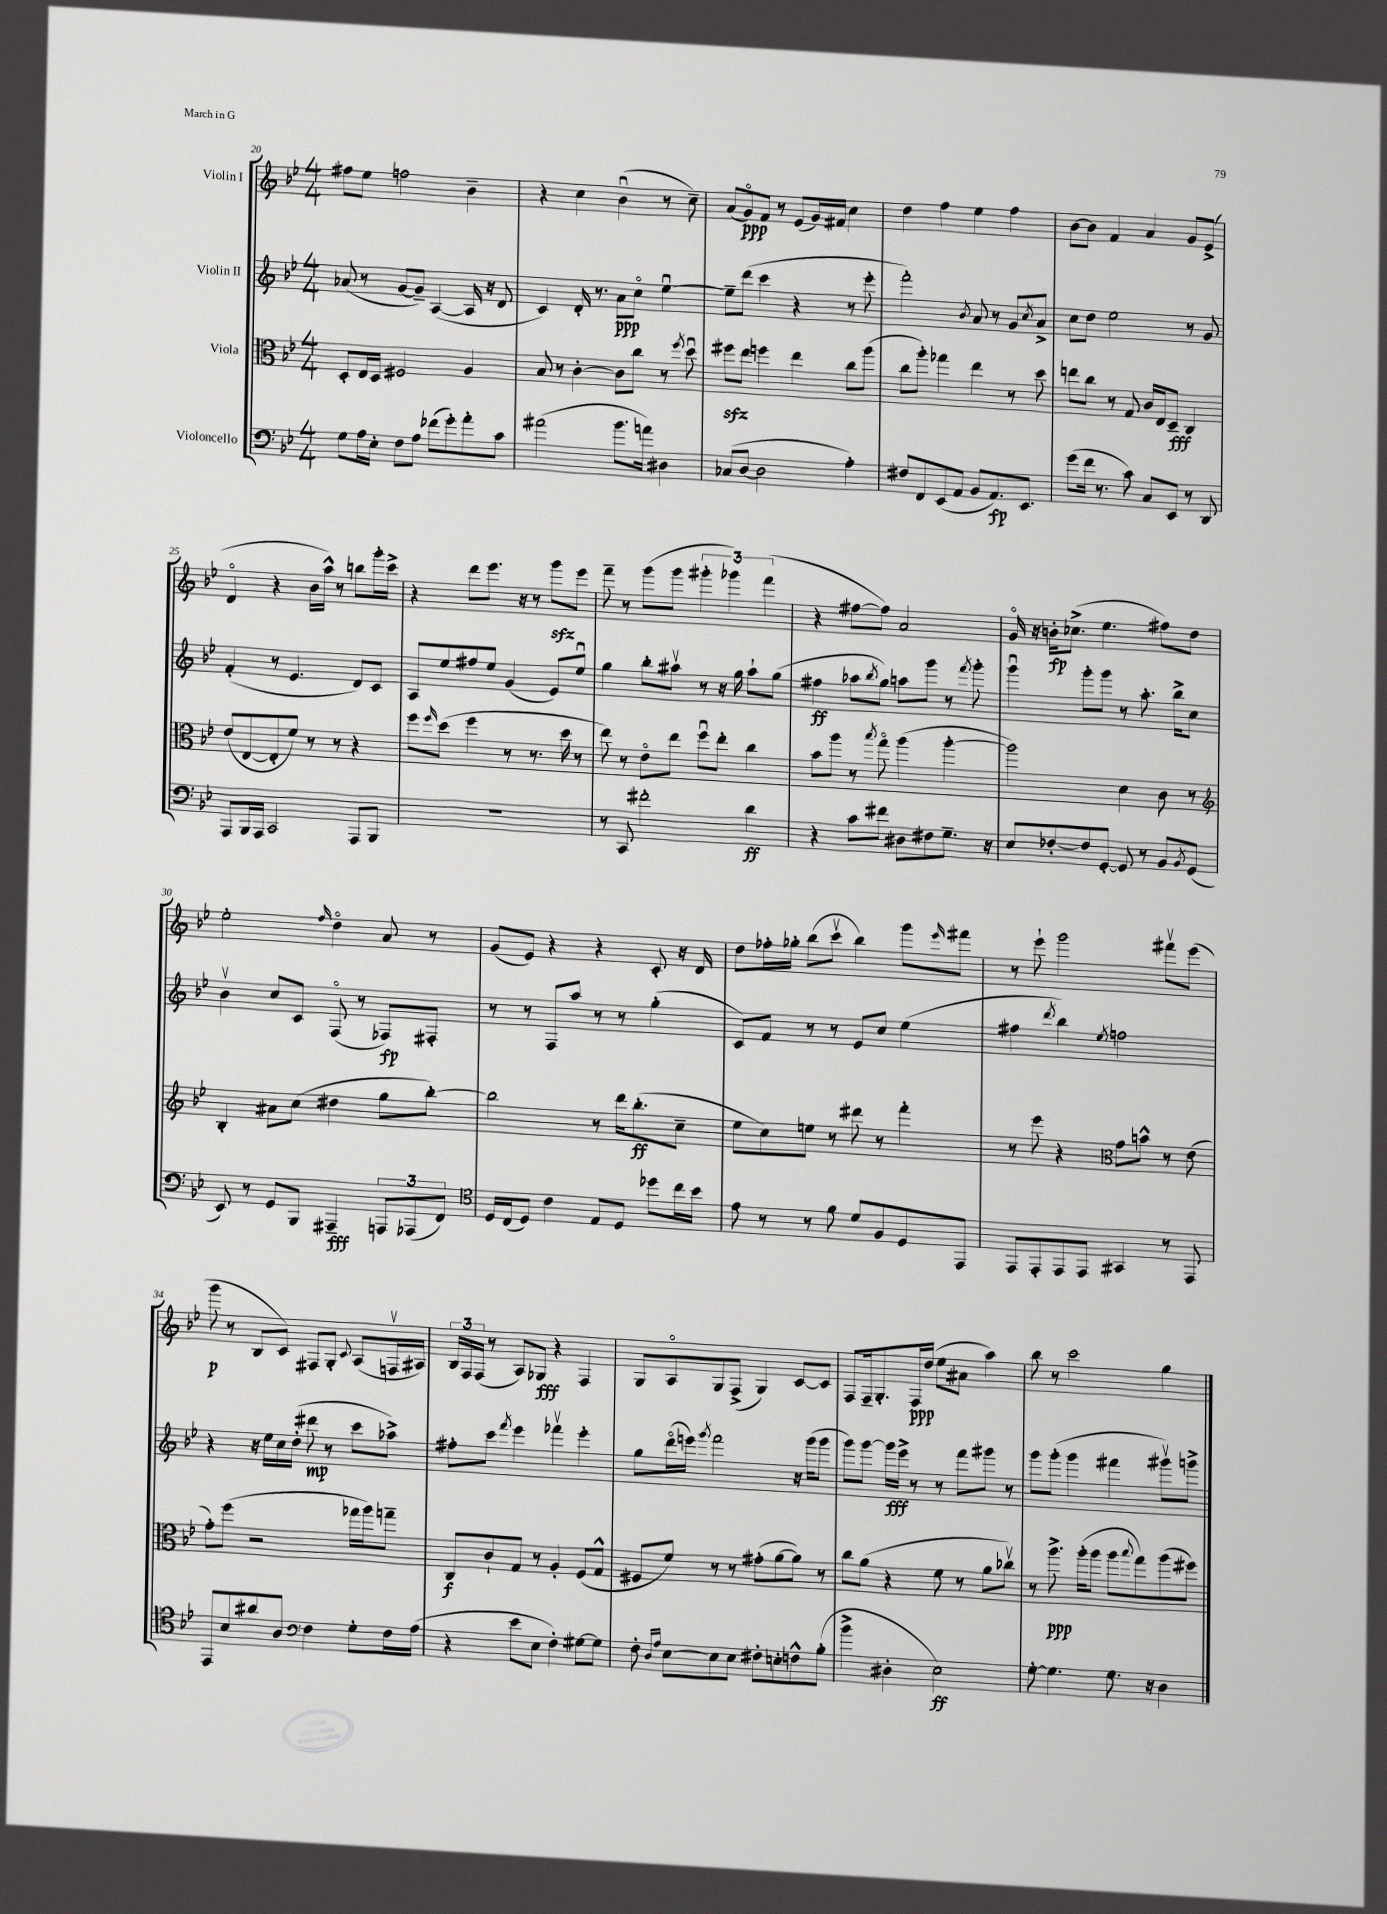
<<
\new StaffGroup <<
\new Staff = "s0" \with { instrumentName = "Violin I" } {
    \clef treble \key bes \major \numericTimeSignature \time 4/4
    fis''8 ees''8 f''2 bes'4-- |
    r4 c''4 bes'4\downbow( r8 c''8--) |
    a'8( g'8\flageolet\ppp) f'8 r8 ees'8( g'16) fis'16 c''4 |
    d''4 f''4 ees''4 f''4 |
    bes'8~ bes'8 f'4 a'4 g'8 ees'8->( |
    d'4\flageolet r4 bes'16 a''16-^) r8 b''8 g'''16-. c'''16-> |
    r4 d'''8 ees'''8. r16 r8 g'''8\sfz ees'''8 |
    f'''8-- r8 g'''8( g'''8 \tuplet 3/2 { gis'''4-. ges'''4) f'''4( } |
    r4 fis''8~ fis''8) a'2 |
    g'16\flageolet r16 b'16-.\fp ces''8.->( ees''4. fis''8) d''8 |
    ees''2-. \grace { f''16 } d''4\flageolet a'8 r8 |
    g'8( ees'8) r4 r4 c'8-. r16 d'16 |
    d''8 fes''16-. ges''16-. bes''8( c'''8\upbow bes''4) g'''8 \grace { ees'''16 } fis'''8 |
    r8 ees'''8-! g'''2 fis'''8\upbow ees'''8( |
    g'''8\p r8 bes8 c'8) fis8 g8-. \appoggiatura { c'8 } a8( f16\upbow ais16) |
    \tuplet 3/2 { bes16 f16 f16( } r8 a8) ges8\fff r4 f4 |
    g8 a8\flageolet g8 f8->( g4) c'8~ c'8 |
    f8 f16-- g8.-. f16\ppp d''16( ees''8 ais'8 a''4) |
    bes''8 r8 c'''2 g''4 \bar "|." |
}
\new Staff = "s1" \with { instrumentName = "Violin II" } {
    \clef treble \key bes \major \numericTimeSignature \time 4/4
    aes'8( r8 g'8~ g'8--) a4~( a16 r16 d'8 |
    c'4) d'16-. r8. a'8\ppp c''8\flageolet ees''4~\downbow |
    ees''8-- d'''8( c'''4 r4 r8 ees'''8-. |
    f'''2-.) \acciaccatura { bes'8 } a'8 r8 g'8 \acciaccatura { c''8 } a'8-> |
    c''8 d''8 ees''2 r8 g'8 |
    f'4-.( r8 ees'4. d'8) c'8 |
    a8 ees''8 fis''8 ees''8 g'4( ees'8) ees''8\downbow |
    g''4 bes''8-. ais''8\upbow r8 r16 g''16 ais''8-! g''8( |
    fis''4\ff aes''8 \acciaccatura { bes''8 } g''8) a''8 g'''8 r8 \acciaccatura { f'''8 } g'''8-. |
    g'''4\downbow g'''8-. g'''8 r8 a''8.-. bes''16-> c''8 |
    bes'4\upbow c''8 c'8 f8\flageolet( r8 fes8\fp) fis8-. |
    r8 r8 f8 a''8 r8 r8 g''4-.( |
    c'8) f'8 r8 r8 ees'8 c''8 ees''4( |
    fis''4 \acciaccatura { d'''8 } bes''4) \acciaccatura { ees''8 } f''2 |
    r4 r16 ees''16 c''16 d''16-.( dis'''8\mp r8 c'''8 aes''8->) |
    fis''8-. c'''8 \acciaccatura { f'''8 } ees'''4 fes'''4\upbow ees'''4-. |
    g''8 d'''16\flageolet( e'''16) \acciaccatura { g'''8 } f'''2 r16 g'''16( g'''8 |
    g'''8) g'''8~ g'''16\fff ees'''16-> r8 r8 f'''8 gis'''8 r8 |
    g'''8 g'''8-.( g'''4 fis'''4 gis'''8\upbow) g'''8-> \bar "|." |
}
\new Staff = "s2" \with { instrumentName = "Viola" } {
    \clef alto \key bes \major \numericTimeSignature \time 4/4
    d8-. ees16 d16 fis2 a4 |
    bes8 r8 c'4~-. c'8 c''8 r8 \acciaccatura { f''8 } d''8\downbow |
    fis''8\sfz ees''8 f''4 ees''4 c''8 a''8( |
    c''8 a''8-.) ges''4 ees''4 r8 d''8 |
    e''8 c''8 r8 g8 c'16 ees16 d8--\fff c4 |
    ees'8( ees8~ ees8-. f'8) r8 r8 r4 |
    f''8 \grace { f''16 } d''8( f''4 r8 r8. d''16 r8 |
    ees''8) r8 ees'8\flageolet ees''8 f''8\downbow ees''8-. c''4 |
    bes'8 a''8 r8 \acciaccatura { bes''8 } g''8\flageolet a''4( a''4~-. |
    a''2) d'4 c'8 r8 |
    \clef treble bes4-. ais'8 c''8( dis''4 g''8 bes''8~-.) |
    bes''2 r8 d'''16 bes''8.-.\ff( c''8-- |
    ees''8 c''8) e''8 r8 dis'''8 r8 f'''4-. |
    r8 ees'''8 r4 \clef alto g'8 b'8-^ r8 ees'8( |
    g'8-.) f''8( r2 ges''16 a''16) g''8-- |
    c8\f c'8-! g8 r8 a4-. f8( g8-^ |
    fis8 f'8) r8 r8 gis'8-.( a'8~ a'8) r8 |
    c''8 a'8( r4 f'8 r8 a'8 ces''8\upbow) |
    r8 a''8.->\ppp a''16-.( a''8 a''8 \appoggiatura { bes''8 } g''8) a''8( fis''8) \bar "|." |
}
\new Staff = "s3" \with { instrumentName = "Violoncello" } {
    \clef bass \key bes \major \numericTimeSignature \time 4/4
    g8 a16 ees16-. f8 a8 fes'8( g'8-.) a'8-. c'8 |
    ais'2( bes'8. a'16) dis4 |
    ces8( d8~ d2 a4-.) |
    fis8 f,8 ees,8( a,8 bes,8 a,8.\fp) ees,8. |
    g'8( f'16 r8. c'8) c8 ees,8 r8 d,8 |
    a,,8 bes,,16 a,,16 c,2 a,,8 bes,,8 |
    R1 |
    r8 c,8 fis'2-. d'4\ff |
    r4 c'8 fis'8 dis8 fis8 g8.-- r16 |
    ees8 fes8~-. fes8 g,8~-. g,8 r8 bes,8 \acciaccatura { bes,8 } g,8( |
    ees,8) r8 g,8 bes,,8 ais,,4--\fff \tuplet 3/2 { a,,8 aes,,8( f,8) } |
    \clef tenor d16 c16( d8) c'4 ees8 d8 des''8 c''16 bes'16 |
    ees'8 r8 r8 f'8 d'8 f8 d8 ees,8 |
    ees,8 ees,8-. ees,8 ees,8 gis,4 r8 ees,8 |
    ees,8 bes8 ais'8 a8 \clef bass f4 g8-. f16 a16( |
    r4 ees'8 ees8 f4-.) gis8~ gis8 |
    f8-. \grace { d16 a16 } ees8~ ees8 ees8 fis8-. e8-. f8-^ bes8-.( |
    bes'4-> dis4-. ees2\ff) |
    g8~-. g4. g8. r16 d4 \bar "|." |
}
>>
>>
\layout { \context { \Score currentBarNumber = #20 } }
